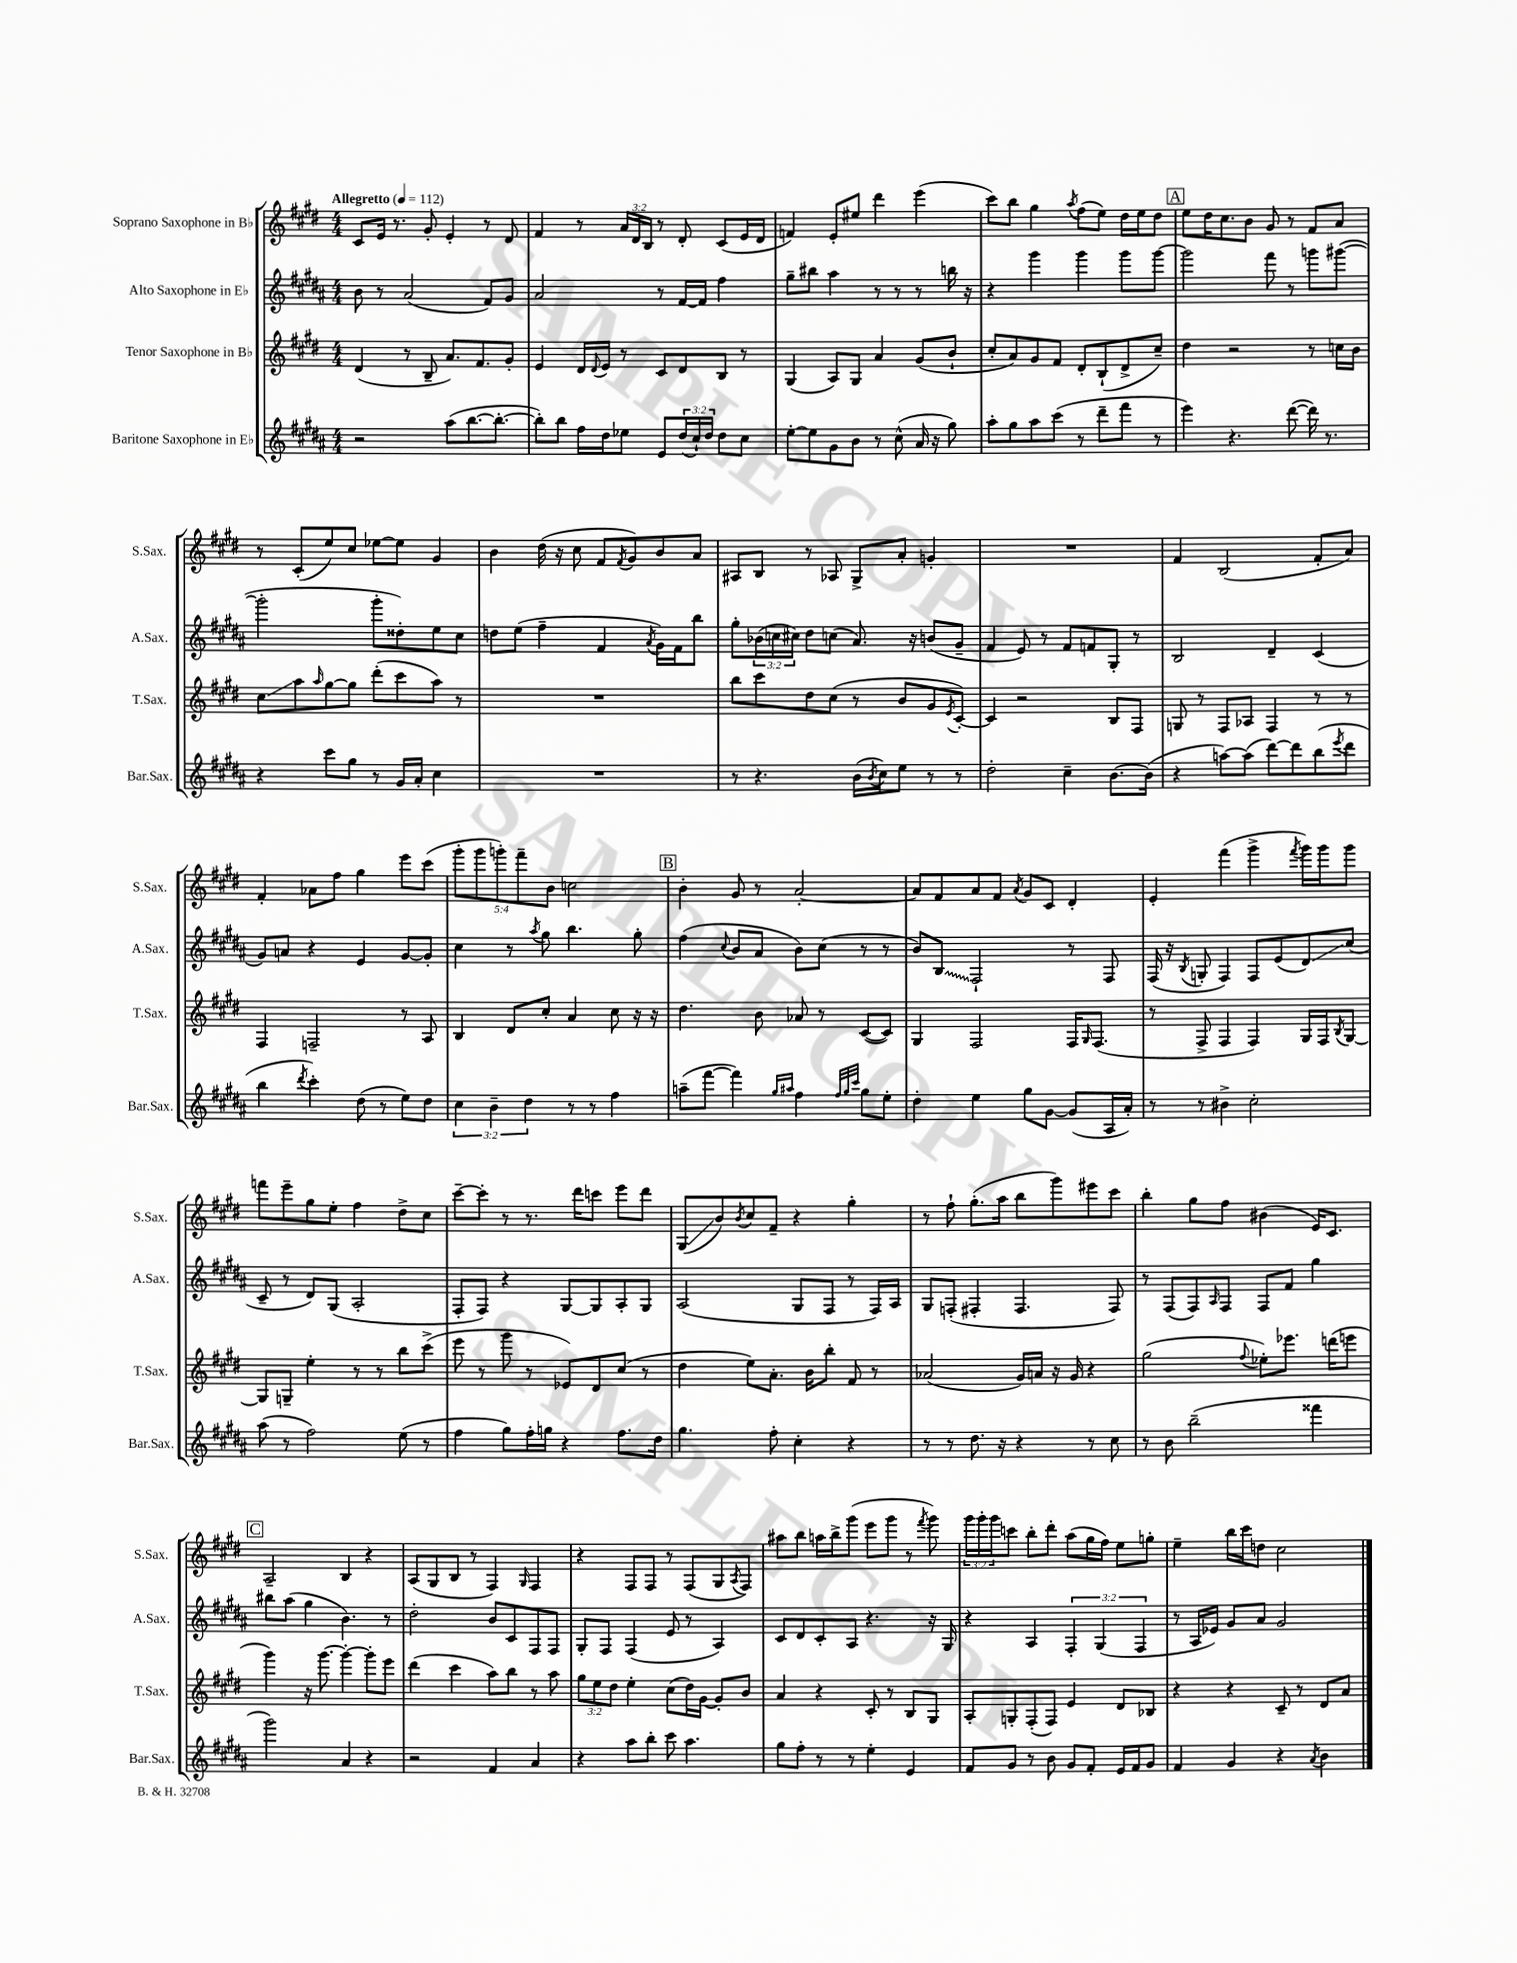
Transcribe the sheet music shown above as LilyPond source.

<<
\new StaffGroup <<
\new Staff = "s0" \with { instrumentName = "Soprano Saxophone in Bb" shortInstrumentName = "S.Sax." } {
    \clef treble \key e \major \numericTimeSignature \time 4/4 \override Staff.TupletNumber.text = #tuplet-number::calc-fraction-text \tempo "Allegretto" 4 = 112
    cis'8 e'16 r8. gis'8-. e'4-. r8 dis'8 |
    fis'4 r8 \tuplet 3/2 { a'16 dis'16 b16 } r8 dis'8-. cis'8( e'16 dis'16 |
    f'4) e'8-. eis''8 dis'''4 e'''4( |
    cis'''8) b''8 gis''4 \acciaccatura { a''8 } fis''8( e''8) dis''16 e''16 dis''8 |
    \mark \markup { \box "A" } e''8 dis''16 cis''8. b'8 gis'8 r8 fis'8 a'8 |
    r8 cis'8-.( e''8) cis''8 ees''8~ ees''8 gis'4 |
    b'4 dis''16( r16 cis''8 fis'8 \acciaccatura { fis'8 } gis'8) b'8 a'8 |
    ais8 b8 r8 aes8 gis8-> a'8-. g'4-. |
    R1 |
    fis'4 b2( fis'8-. a'8) |
    fis'4-. aes'8 fis''8 gis''4 e'''8 cis'''8( |
    \tuplet 5/4 { gis'''8-. gis'''8 g'''8-.) fis'''8-- b'8 } c''2 |
    \mark \markup { \box "B" } b'4-. gis'8 r8 a'2~-. |
    a'8 fis'8 a'8 fis'8 \acciaccatura { a'8 } gis'8 cis'8 dis'4-. |
    e'4-. fis'''4( gis'''4-> \acciaccatura { fis'''8 } gis'''16) gis'''16 gis'''8 |
    f'''8 e'''8-- gis''8 e''8-. fis''4 dis''8-> cis''8 |
    cis'''8~-- cis'''8-. r8 r8. dis'''16 c'''8 e'''8 dis'''8 |
    gis8\glissando( b'8) \acciaccatura { b'8 } cis''8 fis'8-- r4 gis''4-. |
    r8 fis''8-! gis''8.-.( a''16 b''8 gis'''8) eis'''8 cis'''8 |
    b''4-. gis''8 fis''8 bis'4( e'16) cis'8. |
    \mark \markup { \box "C" } a2-- b4 r4 |
    a8( gis8 b8 r8 fis4) \grace { gis16 } fis4 |
    r4 fis8 fis8 r8 fis8( gis8 \acciaccatura { a8 } fis8) |
    ais''8 b''8 a''16 b''16-> gis'''8( e'''8 gis'''8 r8 \acciaccatura { fis'''8 } gis'''8) |
    \tuplet 3/2 { gis'''16 gis'''16-. gis'''16 } c'''8 b''8-. dis'''8-. a''8( gis''16 fis''16) e''8 g''8-. |
    e''4-- b''16 cis'''16 d''8 cis''2 \bar "|." |
}
\new Staff = "s1" \with { instrumentName = "Alto Saxophone in Eb" shortInstrumentName = "A.Sax." } {
    \clef treble \key b \major \numericTimeSignature \time 4/4 \override Staff.TupletNumber.text = #tuplet-number::calc-fraction-text
    b'8 r8 ais'2( fis'8) gis'8 |
    ais'2 r8 fis'16~ fis'16 fis''4 |
    gis''8-- bis''8 ais''4 r8 r8 r8 b''16 r16 |
    r4 gis'''4 gis'''4 gis'''8 gis'''8~ |
    \mark \markup { \box "A" } gis'''2 fis'''8 r8 g'''8 gis'''8~( |
    gis'''2-. gis'''8-. disis''8-.) e''8 cis''8 |
    d''8 e''8( fis''4-- fis'4 \acciaccatura { ais'8 } gis'16) fis'16 b''8 |
    gis''8-. \tuplet 3/2 { bes'16( c''16 cis''16) } dis''8 c''8( ais'8.) r16 b'8( gis'8-- |
    fis'4 e'8) r8 fis'8 f'8 gis8-. r8 |
    b2 dis'4-- cis'4( |
    gis'8) a'8 r4 e'4 gis'8~ gis'8-. |
    cis''4 r8 \acciaccatura { ais''8 } gis''8 b''4. gis''8-. |
    \mark \markup { \box "B" } fis''4( \appoggiatura { cis''8 } b'8 ais'8 b'8) cis''8( r8 r8 |
    b'8) \once \override Glissando.style = #'zigzag b8\glissando fis2-! r8 fis8 |
    fis16( r16 \acciaccatura { b8 } g8-. fis4) fis8 e'8( dis'8\glissando) cis''8( |
    cis'8-- r8 dis'8) gis8( ais2-. |
    fis8-. fis8) r4 gis8~ gis8 ais8-. gis8 |
    ais2( gis8 fis8 r8 fis16) ais16 |
    gis8 f8-.( fis4-. fis4. fis8) |
    r8 fis8( fis8) \grace { ais16 } fis8 fis8 fis'8 gis''4 |
    \mark \markup { \box "C" } bis''8 ais''8( gis''4 b'4.) r8 |
    dis''2-. b'8 cis'8 fis8 fis8 |
    gis8-. fis8 fis4( e'8 r8 ais4) |
    cis'8 dis'8 cis'8-. ais8 r4. r16 gis16 |
    r4 ais4 \tuplet 3/2 { fis4-. gis4( fis4 } |
    r8 ais16 ees'16) gis'8 ais'8 gis'2 \bar "|." |
}
\new Staff = "s2" \with { instrumentName = "Tenor Saxophone in Bb" shortInstrumentName = "T.Sax." } {
    \clef treble \key e \major \numericTimeSignature \time 4/4 \override Staff.TupletNumber.text = #tuplet-number::calc-fraction-text
    dis'4( r8 b8-- a'8.) fis'8. gis'8-. |
    e'4 dis'16 \appoggiatura { dis'8 } e'16 r8 cis'8 dis'8 b8 r8 |
    gis4( a8) gis8 a'4 gis'8( b'8-! |
    cis''8-. a'8) gis'8 fis'8 dis'8-. b8-!( dis'8-> cis''8--) |
    \mark \markup { \box "A" } dis''4 r2 r8 c''16 b'16 |
    cis''8\glissando a''8 \grace { a''16 } gis''8~ gis''8 dis'''8-.( cis'''8 a''8) r8 |
    R1 |
    b''8 cis'''8 dis''8 cis''8( r8 b'8 gis'8 \acciaccatura { e'8 } cis'8~-.) |
    cis'4 r2 b8 fis8 |
    g8 r8 fis8 aes8 fis4 r8 r8 |
    fis4 f2-- r8 a8 |
    b4 dis'8 cis''8-. a'4 cis''8 r16 r16 |
    \mark \markup { \box "B" } dis''4. b'8 aes'8 r8 cis'8~( cis'8) |
    gis4 fis2 fis16 \grace { gis16 } fis8.( |
    r8 fis8-> fis4 fis4) gis16 fis16 \acciaccatura { b8 } gis8~ |
    gis8 g8-- e''4-. r8 r8 b''8 cis'''8->( |
    e'''8 r8 gis'''8 r8 ees'8) dis'8 cis''8( r8 |
    dis''4 e''8) a'8.-. b'16 b''8-. fis'8 r8 |
    aes'2( gis'16) a'16 r16 gis'16 r4 |
    gis''2( \appoggiatura { fis''8 } ees''8-.) ees'''8. d'''16( e'''8 |
    \mark \markup { \box "C" } gis'''4) r16 gis'''8.~ gis'''4~-. gis'''8-. e'''8 |
    dis'''4( cis'''4 a''8) b''8 r8 a''8 |
    \tuplet 3/2 { gis''8 e''8 dis''8 } e''4-. cis''8( dis''16) gis'16~ gis'8-. b'8 |
    a'4 r4 cis'8-. r8 b8 gis8 |
    a8-. g8-. fis8-.( fis8) e'4 dis'8 bes8 |
    r4 r4 cis'8-- r8 dis'8 a'8 \bar "|." |
}
\new Staff = "s3" \with { instrumentName = "Baritone Saxophone in Eb" shortInstrumentName = "Bar.Sax." } {
    \clef treble \key b \major \numericTimeSignature \time 4/4 \override Staff.TupletNumber.text = #tuplet-number::calc-fraction-text
    r2 ais''8( b''8.~ b''8.~-. |
    b''8-.) b''8 fis''16 dis''16 ees''8 e'8 \tuplet 3/2 { dis''16( cis''16-!) dis''16 } dis''8 cis''8 |
    e''8~-. e''8 gis'8 b'8 r8 cis''8-^( ais'16 r16 gis''8) |
    ais''8-. gis''8 ais''8 cis'''8( r8 dis'''8-- fis'''8 r8 |
    \mark \markup { \box "A" } e'''4) r4. dis'''8~( dis'''16) r8. |
    r4 cis'''8 gis''8 r8 gis'16 ais'16-. cis''4 |
    R1 |
    r8 r4. b'16( \acciaccatura { b'8 } cis''16) e''8 r8 r8 |
    dis''2-. cis''4-- b'8.~ b'16( |
    r4 a''8~) a''8( dis'''8~) dis'''8 b''8( \acciaccatura { e'''8 } dis'''8 |
    b''4 \acciaccatura { dis'''8 } cis'''4-.) dis''8( r8 e''8) dis''8 |
    \tuplet 3/2 { cis''4 b'4-- dis''4 } r8 r8 fis''4 |
    \mark \markup { \box "B" } a''8--( fis'''8~ fis'''4) \grace { gis''16 ais''16 } fis''4 \grace { fis''32 gis''32 cis'''32 } gis''8 e''8-. |
    dis''4-. e''4 gis''8 gis'8~ gis'8( ais16 ais'16-.) |
    r8 r8 bis'4-> cis''2-. |
    ais''8( r8 fis''2) e''8( r8 |
    fis''4 gis''8) fis''16-. g''16 r4 fis''8. dis''16 |
    gis''4. fis''8-. cis''4-. r4 |
    r8 r8 dis''8. r16 r4 r8 cis''8 |
    r8 b'8 b''2--( fisis'''4 |
    \mark \markup { \box "C" } gis'''2) ais'4 r4 |
    r2 fis'4 ais'4 |
    r4 ais''8 b''8-. cis'''8 ais''4. |
    gis''8 fis''8-. r8 r8 e''4-. e'4 |
    fis'8 gis'8 r8 b'8 gis'8 fis'8-. e'16 fis'16 gis'8 |
    fis'4 gis'4 r4 \acciaccatura { ais'8 } b'4 \bar "|." |
}
>>
>>
\layout { \context { \Score \remove "Bar_number_engraver" } }
